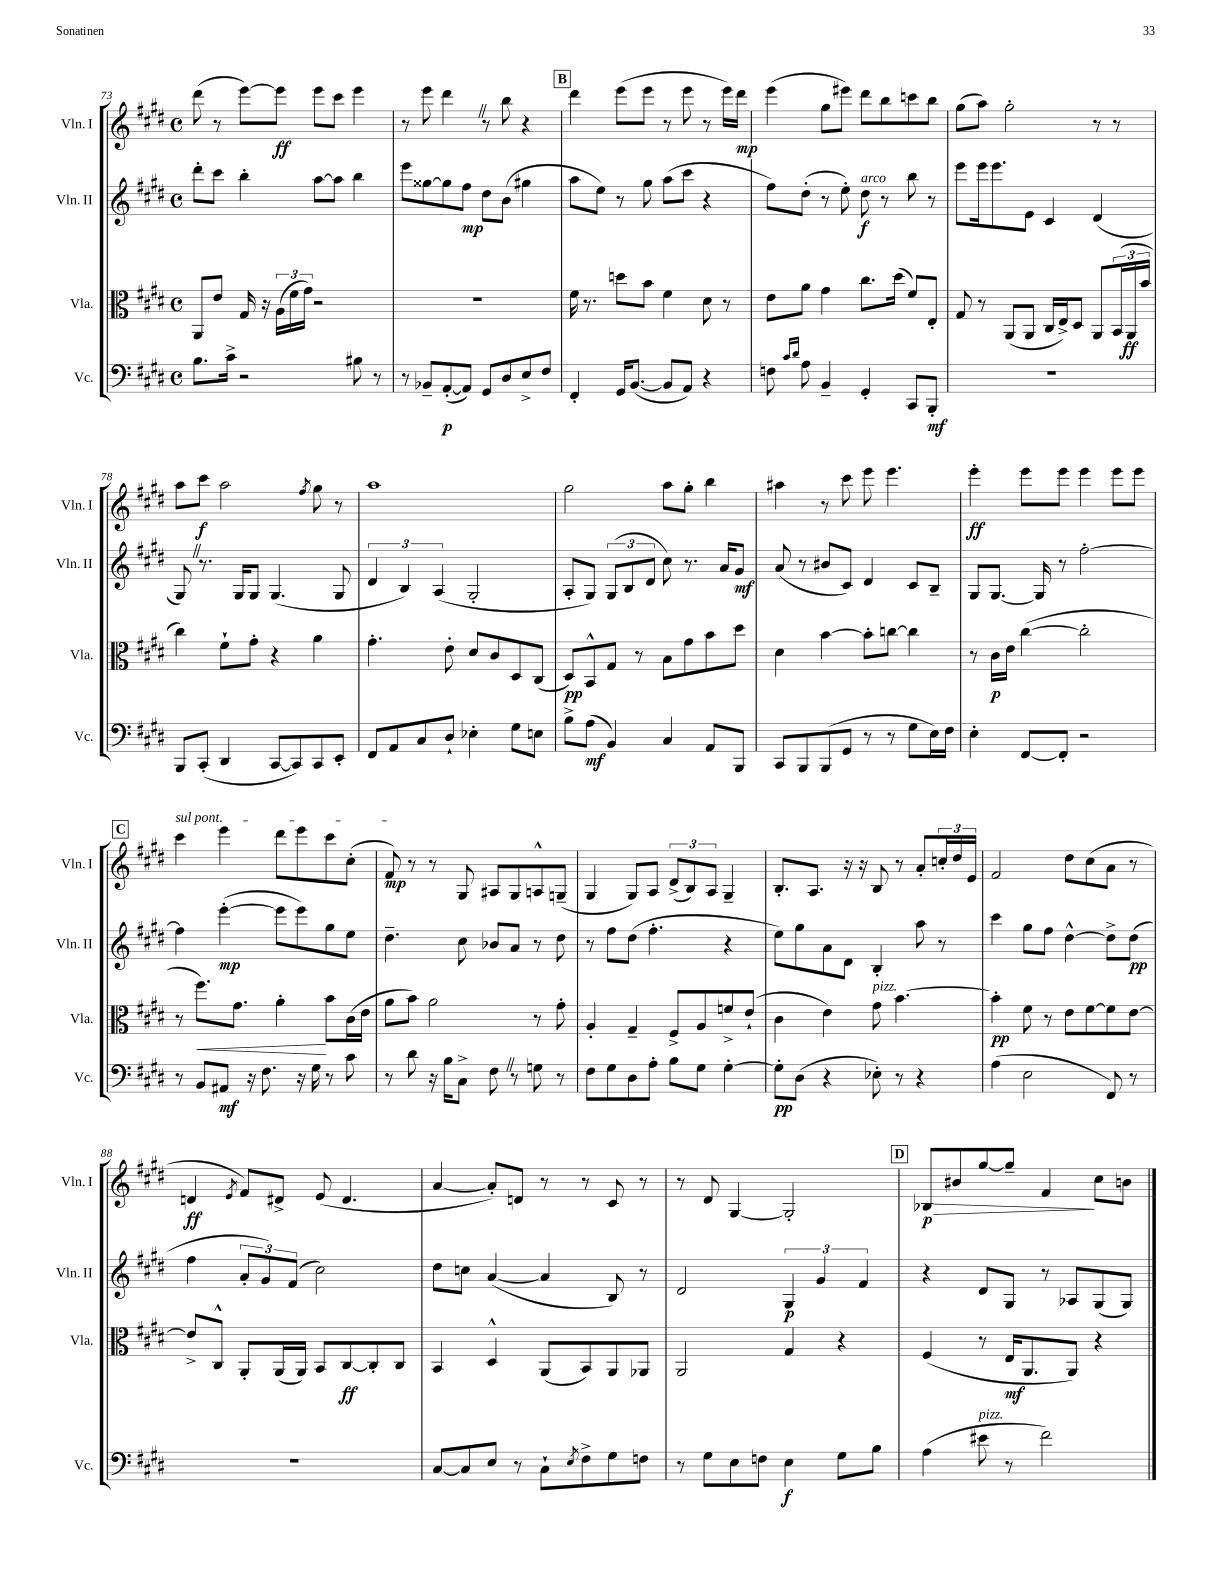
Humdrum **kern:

**kern	**kern	**kern	**kern
*staff4	*staff3	*staff2	*staff1
*clefF4	*clefC3	*clefG2	*clefG2
*k[f#c#g#d#]	*k[f#c#g#d#]	*k[f#c#g#d#]	*k[f#c#g#d#]
*M4/4	*M4/4	*M4/4	*M4/4
*met(c)	*met(c)	*met(c)	*met(c)
8.B	8AA	8ddd#'	(8ddd#
.	8e	8ccc#	8r
16c#^	.	.	.
2r	16G#	4bb'	[8eee)
.	16r	.	.
.	(24A	.	8eee]
.	24f#	.	.
.	24g#)	.	.
.	2r	[8aa	8eee
.	.	8aa]	8ccc#
8B#	.	4bb	4eee
8r	.	.	.
=	=	=	=
8r	1r	8eee	8r
8BB-~	.	[8gg##	8eee
([8AA'	.	8gg##]	4ddd#
8AA])	.	8ff#	.
8GG#	.	8dd#	8r
8D#	.	(8b	8bb
8E^	.	4gg#	4r
8F#	.	.	.
=	=	=	=
4FF#'	16f#	8aa	4ddd#
.	8.r	.	.
.	.	8ee)	.
16GG#	8dd	8r	(8eee
([8.BB	.	.	.
.	8b	8gg#	8eee
8BB]	4f#	(8aa	8r
8AA)	.	8ccc#	8eee
4r	8d#	4r	8r
.	8r	.	16eee)
.	.	.	16ddd#
=	=	=	=
8F	8e	8ff#)	(4eee
16qqc#	.	.	.
16qqd#	.	.	.
8A	8a	(8dd#'	.
4BB~	4g#	8r	8gg#
.	.	8ee')	8eee#)
4GG#'	8.cc#	8dd#	8ddd#
.	.	8r	8bb
.	(16dd#	.	.
8CC#	8f#)	8bb	8ccc
8BBB'	8E'	8r	8bb
=	=	=	=
1r	8G#	8eee	(8gg#
.	8r	16eee	8aa)
.	.	8.eee	.
.	(8AA	.	2gg#'
.	8AA	8e	.
.	16C#	4c#	.
.	16E^)	.	.
.	8D#	.	.
.	8AA	(4d#	8r
.	(24BB	.	8r
.	24AA	.	.
.	24b	.	.
=	=	=	=
8BBB	4cc#)	8G#)	8aa
(8CC#'	.	8.r	8ccc#
4DD#	8f#`	.	2aa
.	.	16G#	.
.	8g#'	8G#	.
[8CC#	4r	(4.G#	.
8CC#])	.	.	.
.	.	.	8qff#
8CC#	4a	.	8gg#
8EE'	.	8G#	8r
=	=	=	=
8FF#	4.g#'	6d#	1aa
8AA	.	.	.
.	.	6B)	.
8C#	.	.	.
.	.	(6A	.
8D#`	8e'	.	.
4E-'	8d#	2G#'	.
.	8c#	.	.
8G#	8D#	.	.
8E	(8C#	.	.
=	=	=	=
8B^	8D#)	8A'	2gg#
(8A	8BB^^	8G#)	.
4BB)	8G#	(12G#	.
.	.	12B	.
.	8r	.	.
.	.	12d#	.
4C#	8B	8cc#)	8aa
.	8g#	8.r	8gg#'
8AA	8b	.	4bb
.	.	16a	.
8BBB	8dd#	8g#	.
=	=	=	=
8CC#	4d#	(8a	4aa#
8BBB	.	8r	.
(8BBB	[4b	8b#	8r
8GG#	.	8c#)	8ccc#
8r	8b']	4d#	8eee
8r	[8cc	.	4.eee
8G#	4cc]	8c#	.
16E)	.	8B~	.
16F#	.	.	.
=	=	=	=
4E'	8r	8G#	4eee'
.	16c#	[8.G#	.
.	16e	.	.
[8FF#	([4cc#	.	8eee
.	.	16G#]	.
8FF#']	.	8r	8eee
2r	2cc#']	[2ff#'	4eee
.	.	.	8eee
.	.	.	8eee
=	=	=	=
8r	8r	4ff#]	4ccc#
8BB	8.ff#)	.	.
8AA#	.	([4eee'	4eee
.	8.g#	.	.
16r	.	.	.
8.F#	.	.	.
.	4a'	8eee]	8ddd#
16r	.	8eee)	8eee
16G#	.	.	.
8r	8b	8gg#	8ccc#
8c#	(16c#	8ee	(8cc#'
.	16e	.	.
=	=	=	=
8r	8a	4.dd#~	8f#)
8d#	8b)	.	8r
16r	2a	.	8r
16B	.	.	.
8C#^	.	8cc#	8G#
8F#	.	8b-	8A#
8r	.	8a	8G#
8G	8r	8r	8A^^
8r	8g#'	8dd#	(8G~
=	=	=	=
8F#	4A'	8r	4G#
8G#	.	8ff#	.
8D#	4G#~	(8dd#	8G#)
8A'	.	4.ff#'	8A
8B	8F#^	.	(12d#^
.	.	.	12B)
8G#	8A	.	.
.	.	.	12A
[4G#'	8f^	4r	4G#~
.	(8e`	.	.
=	=	=	=
8G#']	4c#	8ee)	8.B'
(8D#	.	8gg#	.
.	.	.	8.A
4r	4e)	8a	.
.	.	8d#	16r
.	.	.	16r
8E-')	8g#	4B'	8B
8r	[4.b	.	8r
4r	.	8aa	8a'
.	.	8r	24cc'
.	.	.	24dd#
.	.	.	24e
=	=	=	=
(4A	4b']	4ccc#	2f#
2E	8f#	8gg#	.
.	8r	8ff#	.
.	8e	[4dd#^^	8dd#
.	[8f#	.	(8cc#
8FF#)	8f#]	8dd#^]	8a
8r	[8e	(8dd#	8r
=	=	=	=
1r	8e^]	4ff#	4d
.	8C#^^	.	.
.	.	.	8qe
.	8AA'	12a'	8f#)
.	.	12g#)	.
.	(16AA	.	8d#^
.	.	(12f#	.
.	16AA)	.	.
.	8BB	2cc#)	(8e
.	[8C#	.	4.d#
.	8C#']	.	.
.	8C#	.	.
=	=	=	=
[8C#	4BB	8dd#	[4a
8C#]	.	8cc	.
8E	4D#^^	([4a	8a'])
8r	.	.	8d
8C#`	(8AA	4a]	8r
8qE	.	.	.
8F#^	8BB)	.	8r
8G#	8AA	8B)	8c#
8F	8AA-	8r	8r
=	=	=	=
8r	2AA	2d#	8r
8G#	.	.	8d#
8E	.	.	[4G#
8F	.	.	.
4E	4G#	6G#	2G#']
.	.	6g#	.
8G#	4r	.	.
.	.	6f#	.
8B	.	.	.
=	=	=	=
(4A	(4F#	4r	8B-
.	.	.	8b#
8e#	8r	8d#	[8gg#
8r	16E	8G#	8gg#~]
.	8.AA	.	.
2f#)	.	8r	4f#
.	8AA)	8A-	.
.	4r	(8G#	8cc#
.	.	8G#)	8b
==	==	==	==
*-	*-	*-	*-
